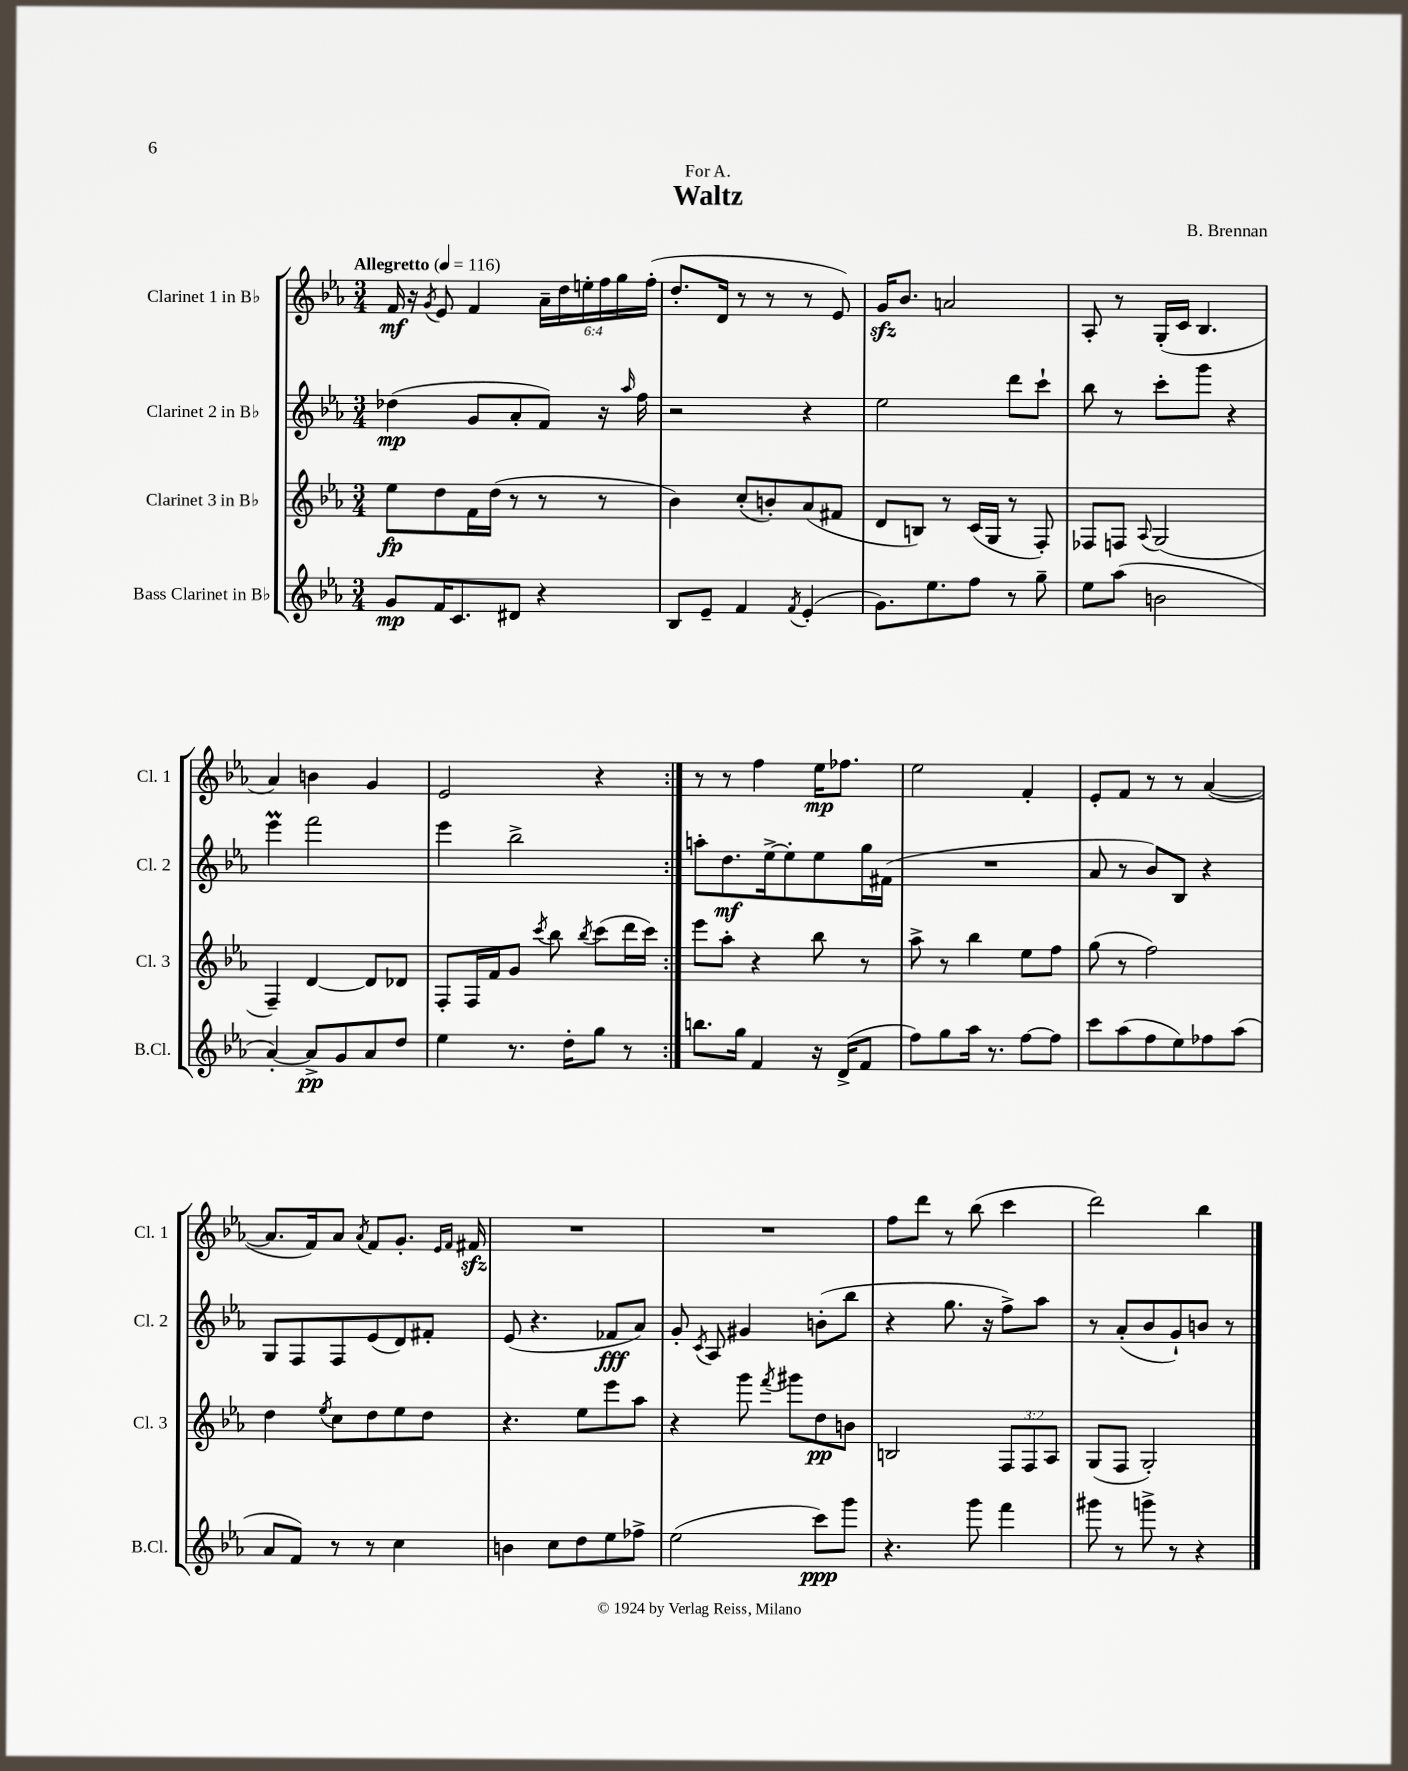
\header { title = "Waltz" composer = "B. Brennan" dedication = "For A." }
<<
\new StaffGroup <<
\new Staff = "s0" \with { instrumentName = "Clarinet 1 in Bb" shortInstrumentName = "Cl. 1" } {
    \clef treble \key ees \major \numericTimeSignature \time 3/4 \override Staff.TupletNumber.text = #tuplet-number::calc-fraction-text \tempo "Allegretto" 4 = 116
    \autoBeamOff \repeat volta 2 { f'16\mf r16 \acciaccatura { g'8 } ees'8 f'4 \tuplet 6/4 { aes'16[-- d''16 e''16-. f''16 g''16 f''16]-.( } |
    d''8.[-. d'16] r8 r8 r8 ees'8) |
    g'16[\sfz bes'8.] a'2 |
    aes8-. r8 g16[-.( c'16] bes4. |
    aes'4) b'4 g'4 |
    ees'2 r4 | }
    r8 r8 f''4 ees''16[\mp fes''8.] |
    ees''2 f'4-. |
    ees'8[-. f'8] r8 r8 aes'4~( |
    aes'8.[ f'16) aes'8] \acciaccatura { aes'8 } f'8[ g'8.]-. \grace { ees'16[ f'16] } fis'16\sfz |
    R2. |
    R2. |
    f''8[ d'''8] r8 bes''8( c'''4 |
    d'''2) bes''4 \bar "|." |
}
\new Staff = "s1" \with { instrumentName = "Clarinet 2 in Bb" shortInstrumentName = "Cl. 2" } {
    \clef treble \key ees \major \numericTimeSignature \time 3/4
    \autoBeamOff \repeat volta 2 { des''4\mp( g'8[ aes'8-. f'8]) r16 \grace { aes''16 } f''16 |
    r2 r4 |
    ees''2 d'''8[ c'''8]-! |
    bes''8 r8 c'''8[-. g'''8] r4 |
    ees'''4\prall f'''2 |
    ees'''4 bes''2-> | }
    a''8[-. d''8.\mf ees''16~-> ees''8-. ees''8 g''16 fis'16]( |
    R2. |
    aes'8 r8 bes'8[) bes8] r4 |
    g8[ f8 f8 ees'8( d'8) fis'8]-. |
    ees'8( r4. fes'8[\fff aes'8]) |
    g'8-. \acciaccatura { c'8 } aes8 gis'4 b'8[-.( bes''8] |
    r4 g''8. r16 f''8[->) aes''8] |
    r8 aes'8[-.( bes'8 g'8-!) b'8] r8 \bar "|." |
}
\new Staff = "s2" \with { instrumentName = "Clarinet 3 in Bb" shortInstrumentName = "Cl. 3" } {
    \clef treble \key ees \major \numericTimeSignature \time 3/4 \override Staff.TupletNumber.text = #tuplet-number::calc-fraction-text
    \autoBeamOff \repeat volta 2 { ees''8[\fp d''8 f'16 d''16]( r8 r8 r8 |
    bes'4) c''8[-.( b'8-.) aes'8( fis'8] |
    d'8[ b8]) r8 c'16[( g16] r8 f8-.) |
    fes8[ f8] \appoggiatura { aes8 } g2( |
    f4--) d'4~ d'8[ des'8] |
    f8[-. f16 f'16 g'8] \acciaccatura { c'''8 } bes''8 \acciaccatura { bes''8 } c'''8[( d'''16 c'''16]) | }
    ees'''8[ aes''8]-. r4 bes''8 r8 |
    aes''8-> r8 bes''4 ees''8[ f''8] |
    g''8( r8 f''2) |
    d''4 \acciaccatura { ees''8 } c''8[ d''8 ees''8 d''8] |
    r4. ees''8[ ees'''8 aes''8] |
    r4 g'''8 \acciaccatura { f'''8 } gis'''8[ d''8\pp b'8] |
    b2 \tuplet 3/2 { f8[ f8 aes8] } |
    g8[( f8] g2-.) \bar "|." |
}
\new Staff = "s3" \with { instrumentName = "Bass Clarinet in Bb" shortInstrumentName = "B.Cl." } {
    \clef treble \key ees \major \numericTimeSignature \time 3/4
    \autoBeamOff \repeat volta 2 { g'8[\mp f'16 c'8. dis'8] r4 |
    bes8[ ees'8]-- f'4 \acciaccatura { f'8 } ees'4-.( |
    g'8.[) ees''8. f''8] r8 g''8-- |
    ees''8[ aes''8]( b'2 |
    aes'4~-.) aes'8[->\pp g'8 aes'8 d''8] |
    ees''4 r8. d''16[-. g''8] r8 | }
    b''8.[ g''16] f'4 r16 d'16[->( f'8] |
    f''8[) g''8 aes''16] r8. f''8[~ f''8] |
    c'''8[ aes''8( f''8 ees''8) fes''8 aes''8]( |
    aes'8[ f'8]) r8 r8 c''4 |
    b'4 c''8[ d''8 ees''8 fes''8]-> |
    ees''2( c'''8[\ppp) g'''8] |
    r4. g'''8 f'''4 |
    gis'''8 r8 g'''8-> r8 r4 \bar "|." |
}
>>
>>
\layout { \context { \Score \remove "Bar_number_engraver" } }
